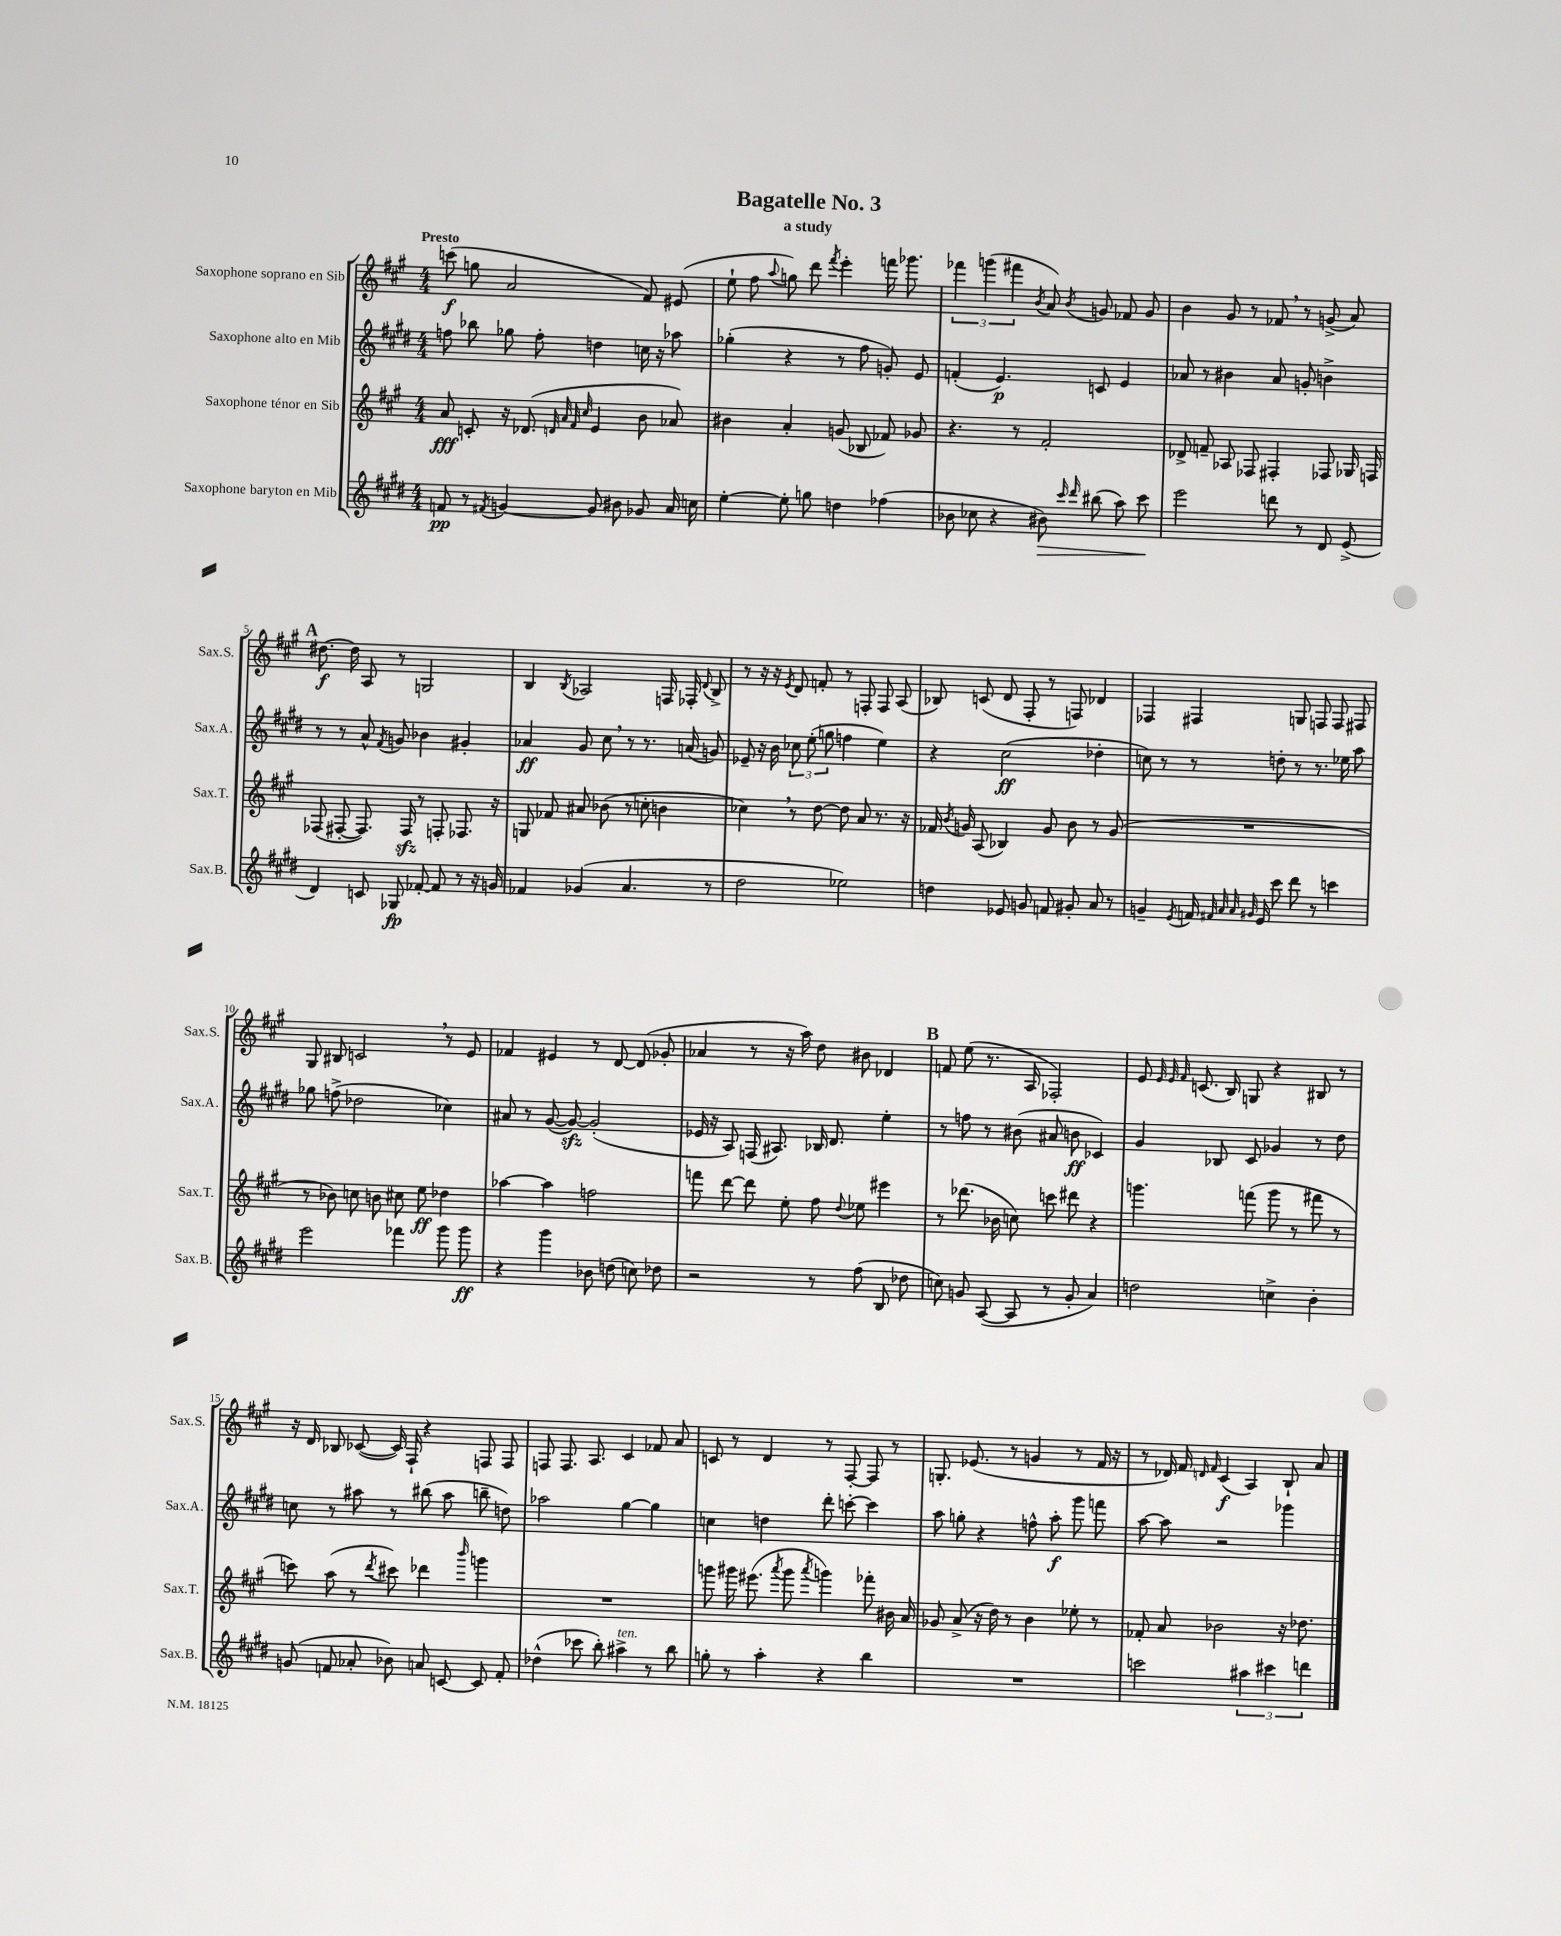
\header { title = "Bagatelle No. 3" subtitle = "a study" }
<<
\new StaffGroup <<
\new Staff = "s0" \with { instrumentName = "Saxophone soprano en Sib" shortInstrumentName = "Sax.S." } {
    \clef treble \key a \major \numericTimeSignature \time 4/4 \tempo "Presto"
    \autoBeamOff c'''8\f( g''8 a'2 fis'8) eis'8( |
    e''8-! fis''8 \appoggiatura { a''8 } g''8) d'''8 \acciaccatura { fis'''8 } e'''4-. f'''16 ges'''8. |
    \tuplet 3/2 { fes'''4 g'''4( fis'''4 } \acciaccatura { b'8 } a'8) \acciaccatura { b'8 } g'8 fes'8 g'8 |
    b'4 gis'8 r8 fes'8 \breathe r8 g'8->( a'8) |
    \mark \markup { \bold "A" } dis''8.~\f dis''16 a8 r8 g2 |
    b4 \acciaccatura { b8 } aes2 f16 fes16-. \appoggiatura { d'8 } b8-> |
    r8 r16 r16 \acciaccatura { e'8 } d'8 f'8-. r8 f8-. f8 a8( |
    bes8) c'8( d'8 fis8-. r8 f8) des'4 |
    fes4 fis4 g8 f8 f8 fis8 |
    gis8 bis8 c'2 \breathe r8 e'8 |
    fes'4 eis'4 r8 d'8~ d'8( ges'8-. |
    aes'4 r8 r16 a''16) d''8 bis'8 des'4 |
    \mark \markup { \bold "B" } f'8 e''8( r8. a16 fes2-.) |
    e'8 \grace { e'32 e'32 fis'32 } c'8.( b16) g8 r4 bis8 r8 |
    r16 d'16 bes8 ces'8~( ces'16) fis16-! r4 f8 f8 |
    f8 f8. a8. cis'4 fes'8 a'8 |
    c'8 r8 d'4 r8 fis8~-. fis8 r8 |
    g8.-. ees'8.( r8 g'4 r8 fis'16 r16 |
    r8 des'16) fis'16 \grace { d'16 fis'16 } cis'4\f( a4) b8-! a'8 \bar "|." |
}
\new Staff = "s1" \with { instrumentName = "Saxophone alto en Mib" shortInstrumentName = "Sax.A." } {
    \clef treble \key e \major \numericTimeSignature \time 4/4
    \autoBeamOff f''8 bes''8 ges''8 f''8-. d''4 c''16 r16 aes''8 |
    ges''4-.( r4 r8 fis''8 g'8-.) e'8 |
    f'4-.( e'4.\p) c'8 e'4 |
    aes'8 r8 bis'4 aes'8 g'8-. b'4-> |
    \mark \markup { \bold "A" } r8 r8 a'8-^ \acciaccatura { fis'8 } g'8 bes'4 gis'4-. |
    aes'4\ff gis'8 cis''8 \breathe r8 r8. a'16( g'8) |
    ees'8-- r16 b'16 \tuplet 3/2 { ces''8 e''8-.( g''8 } f''4 e''4) |
    r4 cis''2\ff( des''4-. |
    c''8) r8 r8 d''8-. r8 r8. ees''16 a''8 |
    ges''8 f''8->( des''2 ces''4) |
    ais'8 r8 gis'8~( gis'8~\sfz) gis'2-.( |
    ees'16 r16 a8) f16( ais8.) bes16 dis'8. e''4-. |
    \mark \markup { \bold "B" } r8 f''8 r8 bis'8( ais'8 b'8\ff ces'4) |
    gis'4 bes8 cis'8 ges'4 r8 dis''8 |
    c''8 r8 ais''8 r8 bis''8( ais''8 b''8-- d''8) |
    aes''2 gis''4~ gis''4 |
    c''4 d''4 dis'''8-. c'''8~-. c'''4 |
    a''8 g''8-. r4 f''8-^ a''8-.\f gis'''8 f'''8 |
    a''8~ a''8 r2 ges'''4 \bar "|." |
}
\new Staff = "s2" \with { instrumentName = "Saxophone ténor en Sib" shortInstrumentName = "Sax.T." } {
    \clef treble \key a \major \numericTimeSignature \time 4/4
    \autoBeamOff a'8\fff c'8-. r16 des'8.( \grace { d'32 a'32 fis'32 cis''32 } e'4 b'8 aes'8) |
    bis'4 a'4-. g'8( bes8 fes'8) ges'8 |
    r4. r8 fis'2-. |
    des'8-> f'8-- aes8 fes8 fis4-. fes8 ges16 f16 |
    \mark \markup { \bold "A" } fes8( fis8~-. fis8.) fis16\sfz r8 f8-. fes8. r16 |
    g8 fes'8 ais'8 bes'8( r8 c''8-. b'4 |
    ces''4) \breathe r8 d''8~ d''8 a'8 r8. r16 |
    fes'16 \acciaccatura { b'8 } g'16 a8( bes4) g'8 b'8 r8 g'8( |
    R1 |
    r8 bes'8) c''8 b'8 cis''8 e''8\ff des''4 |
    aes''4~ aes''4 f''2 |
    f'''8 d'''8~ d'''8 e''8-. fis''8 \appoggiatura { d''8 } ees''8 eis'''4 |
    \mark \markup { \bold "B" } r8 des'''8.( bes'16 c''8) c'''8 dis'''8 r4 |
    g'''4. f'''8( g'''8 r8 fis'''8 r8 |
    c'''8) a''8( r8 \acciaccatura { d'''8 } cis'''8) des'''4 \grace { b'''16 } g'''4 |
    R1 |
    g'''8 gis'''16 eis'''8.( \acciaccatura { a'''8 } gis'''8 \acciaccatura { a'''8 } g'''4) fes'''8-. bis'16 a'16 |
    ges'8 a'8->( r16 d''16) r8 b'4 ees''8-. r8 |
    fes'8-. a'8 bes'2 r16 des''8. \bar "|." |
}
\new Staff = "s3" \with { instrumentName = "Saxophone baryton en Mib" shortInstrumentName = "Sax.B." } {
    \clef treble \key e \major \numericTimeSignature \time 4/4
    \autoBeamOff f'8\pp r8 \acciaccatura { fis'8 } g'4~ g'8 bis'8 ges'8 a'16 c''16 |
    e''4~-. e''8-. g''8 d''4 fes''4( |
    bes'8 ces''8 r4 bis'8\>) \grace { cis'''16 dis'''16 } bis''8( a''8) cis'''8\! |
    e'''2 d'''8 r8 dis'8 e'8->( |
    \mark \markup { \bold "A" } dis'4) c'8 ges8\fp fes'8~-. fes'8 r8 r16 g'16 |
    fes'4 ges'4( a'4. r8 |
    dis''2 ees''2) |
    d''4 ees'8 g'8 f'8 gis'8-. a'8 r8 |
    g'4-- \acciaccatura { e'8 } f'16 \grace { fis'32 a'32 a'32 gis'32 } e'16 cis'''8 dis'''8 r8 c'''4 |
    e'''2 fes'''4 gis'''8 gis'''8\ff |
    r4 gis'''4 bes'8 d''8( c''8) des''8 |
    r2 r8 fis''8( b8 des''8 |
    \mark \markup { \bold "B" } c''8) g'8 a8~( a8 r8 g'8-. a'4) |
    d''2 c''4-> b'4-. |
    g'8( f'8 aes'8-. bes'8) a'8 c'8~ c'8 f'8-. |
    des''4-^( ces'''8 b''8-.) ais''4->^\markup { \italic "ten." } r8 b''8 |
    g''8-. r8 a''4-. r4 b''4 |
    R1 |
    c'''2 \tuplet 3/2 { ais''4 cis'''4 d'''4 } \bar "|." |
}
>>
>>
